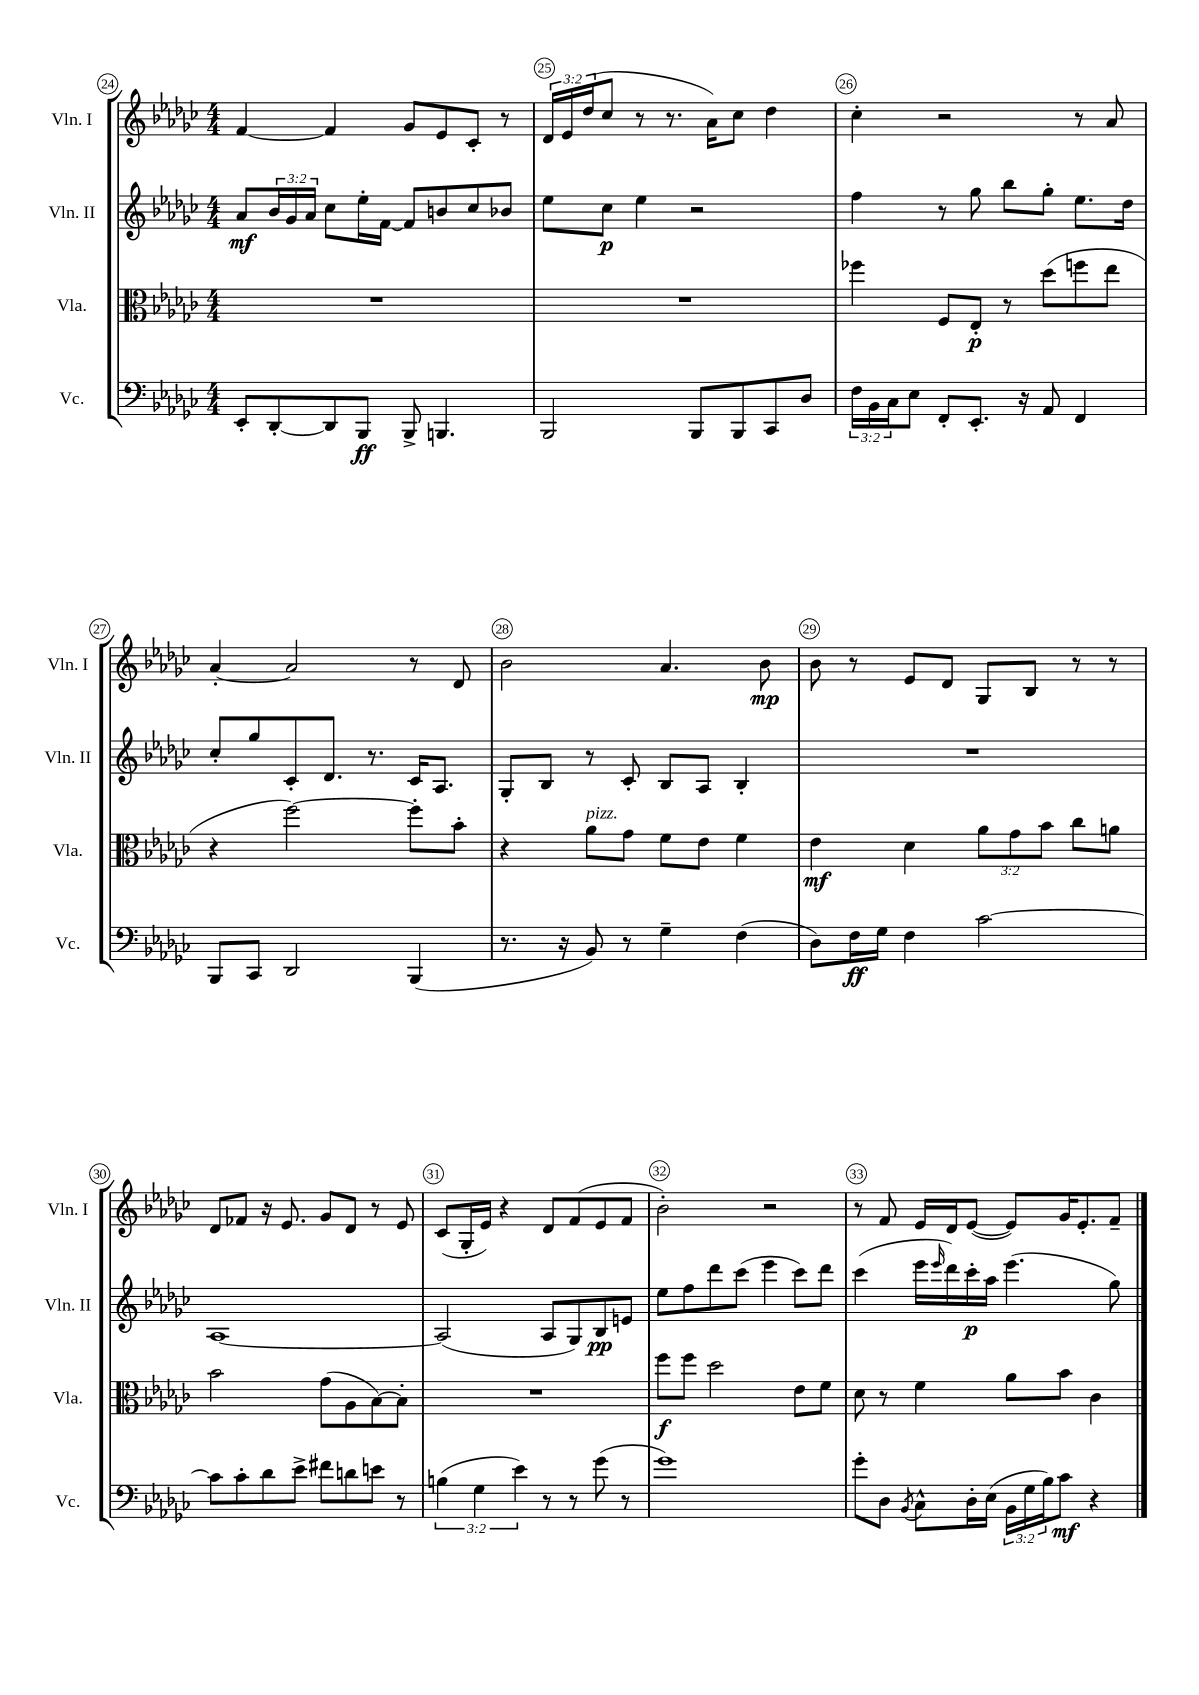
<<
\new StaffGroup <<
\new Staff = "s0" \with { instrumentName = "Vln. I" shortInstrumentName = "Vln. I" } {
    \clef treble \key ges \major \numericTimeSignature \time 4/4 \override Staff.TupletNumber.text = #tuplet-number::calc-fraction-text
    f'4~ f'4 ges'8 ees'8 ces'8-. r8 |
    \tuplet 3/2 { des'16 ees'16 des''16( } ces''8 r8 r8. aes'16) ces''8 des''4 |
    ces''4-. r2 r8 aes'8 |
    aes'4~-. aes'2 r8 des'8 |
    bes'2 aes'4. bes'8\mp |
    bes'8 r8 ees'8 des'8 ges8 bes8 r8 r8 |
    des'8 fes'8 r16 ees'8. ges'8 des'8 r8 ees'8 |
    ces'8( ges16-. ees'16) r4 des'8 f'8( ees'8 f'8 |
    bes'2-.) r2 |
    r8 f'8 ees'16 des'16 ees'8~( ees'8) ges'16 ees'8.-. f'8-- \bar "|." |
}
\new Staff = "s1" \with { instrumentName = "Vln. II" shortInstrumentName = "Vln. II" } {
    \clef treble \key ges \major \numericTimeSignature \time 4/4 \override Staff.TupletNumber.text = #tuplet-number::calc-fraction-text
    aes'8\mf \tuplet 3/2 { bes'16 ges'16 aes'16 } ces''8 ees''16-. f'16~ f'8 b'8 ces''8 bes'8 |
    ees''8 ces''8\p ees''4 r2 |
    f''4 r8 ges''8 bes''8 ges''8-. ees''8. des''16 |
    ces''8-. ges''8 ces'8-. des'8. r8. ces'16 aes8. |
    ges8-. bes8 r8 ces'8-. bes8 aes8 bes4-. |
    R1 |
    aes1~ |
    aes2( aes8 ges8) bes8\pp e'8 |
    ees''8 f''8 des'''8 ces'''8( ees'''4 ces'''8) des'''8 |
    ces'''4( ees'''16 \grace { ees'''16 } des'''16) ces'''16-.\p aes''16 ees'''4.( ges''8) \bar "|." |
}
\new Staff = "s2" \with { instrumentName = "Vla." shortInstrumentName = "Vla." } {
    \clef alto \key ges \major \numericTimeSignature \time 4/4 \override Staff.TupletNumber.text = #tuplet-number::calc-fraction-text
    R1 |
    R1 |
    fes''4 f8 ees8-.\p r8 des''8( f''8 ees''8 |
    r4 f''2~) f''8-. bes'8-. |
    r4 aes'8^\markup { \italic "pizz." } ges'8 f'8 ees'8 f'4 |
    ees'4\mf des'4 \tuplet 3/2 { aes'8 ges'8 bes'8 } ces''8 a'8 |
    bes'2 ges'8( aes8 bes8~) bes8-. |
    R1 |
    f''8\f f''8 des''2 ees'8 f'8 |
    des'8 r8 f'4 aes'8 bes'8 ces'4 \bar "|." |
}
\new Staff = "s3" \with { instrumentName = "Vc." shortInstrumentName = "Vc." } {
    \clef bass \key ges \major \numericTimeSignature \time 4/4 \override Staff.TupletNumber.text = #tuplet-number::calc-fraction-text
    ees,8-. des,8~-. des,8 bes,,8\ff bes,,8-> b,,4. |
    bes,,2 bes,,8 bes,,8 ces,8 des8 |
    \tuplet 3/2 { f16 bes,16 ces16 } ees8 f,8-. ees,8.-. r16 aes,8 f,4 |
    bes,,8 ces,8 des,2 bes,,4( |
    r8. r16 bes,8) r8 ges4-- f4( |
    des8) f16\ff ges16 f4 ces'2~ |
    ces'8 ces'8-. des'8 ees'8-> fis'8 d'8 e'8 r8 |
    \tuplet 3/2 { b4( ges4 ees'4) } r8 r8 ges'8( r8 |
    ges'1) |
    ges'8-. des8 \acciaccatura { bes,8 } ces8-^ des16-. ees16( \tuplet 3/2 { bes,16 ges16 bes16) } ces'8\mf r4 \bar "|." |
}
>>
>>
\layout { \context { \Score currentBarNumber = #24 \override BarNumber.break-visibility = ##(#f #t #t) barNumberVisibility = #all-bar-numbers-visible \override BarNumber.stencil = #(make-stencil-circler 0.1 0.3 ly:text-interface::print) } }
